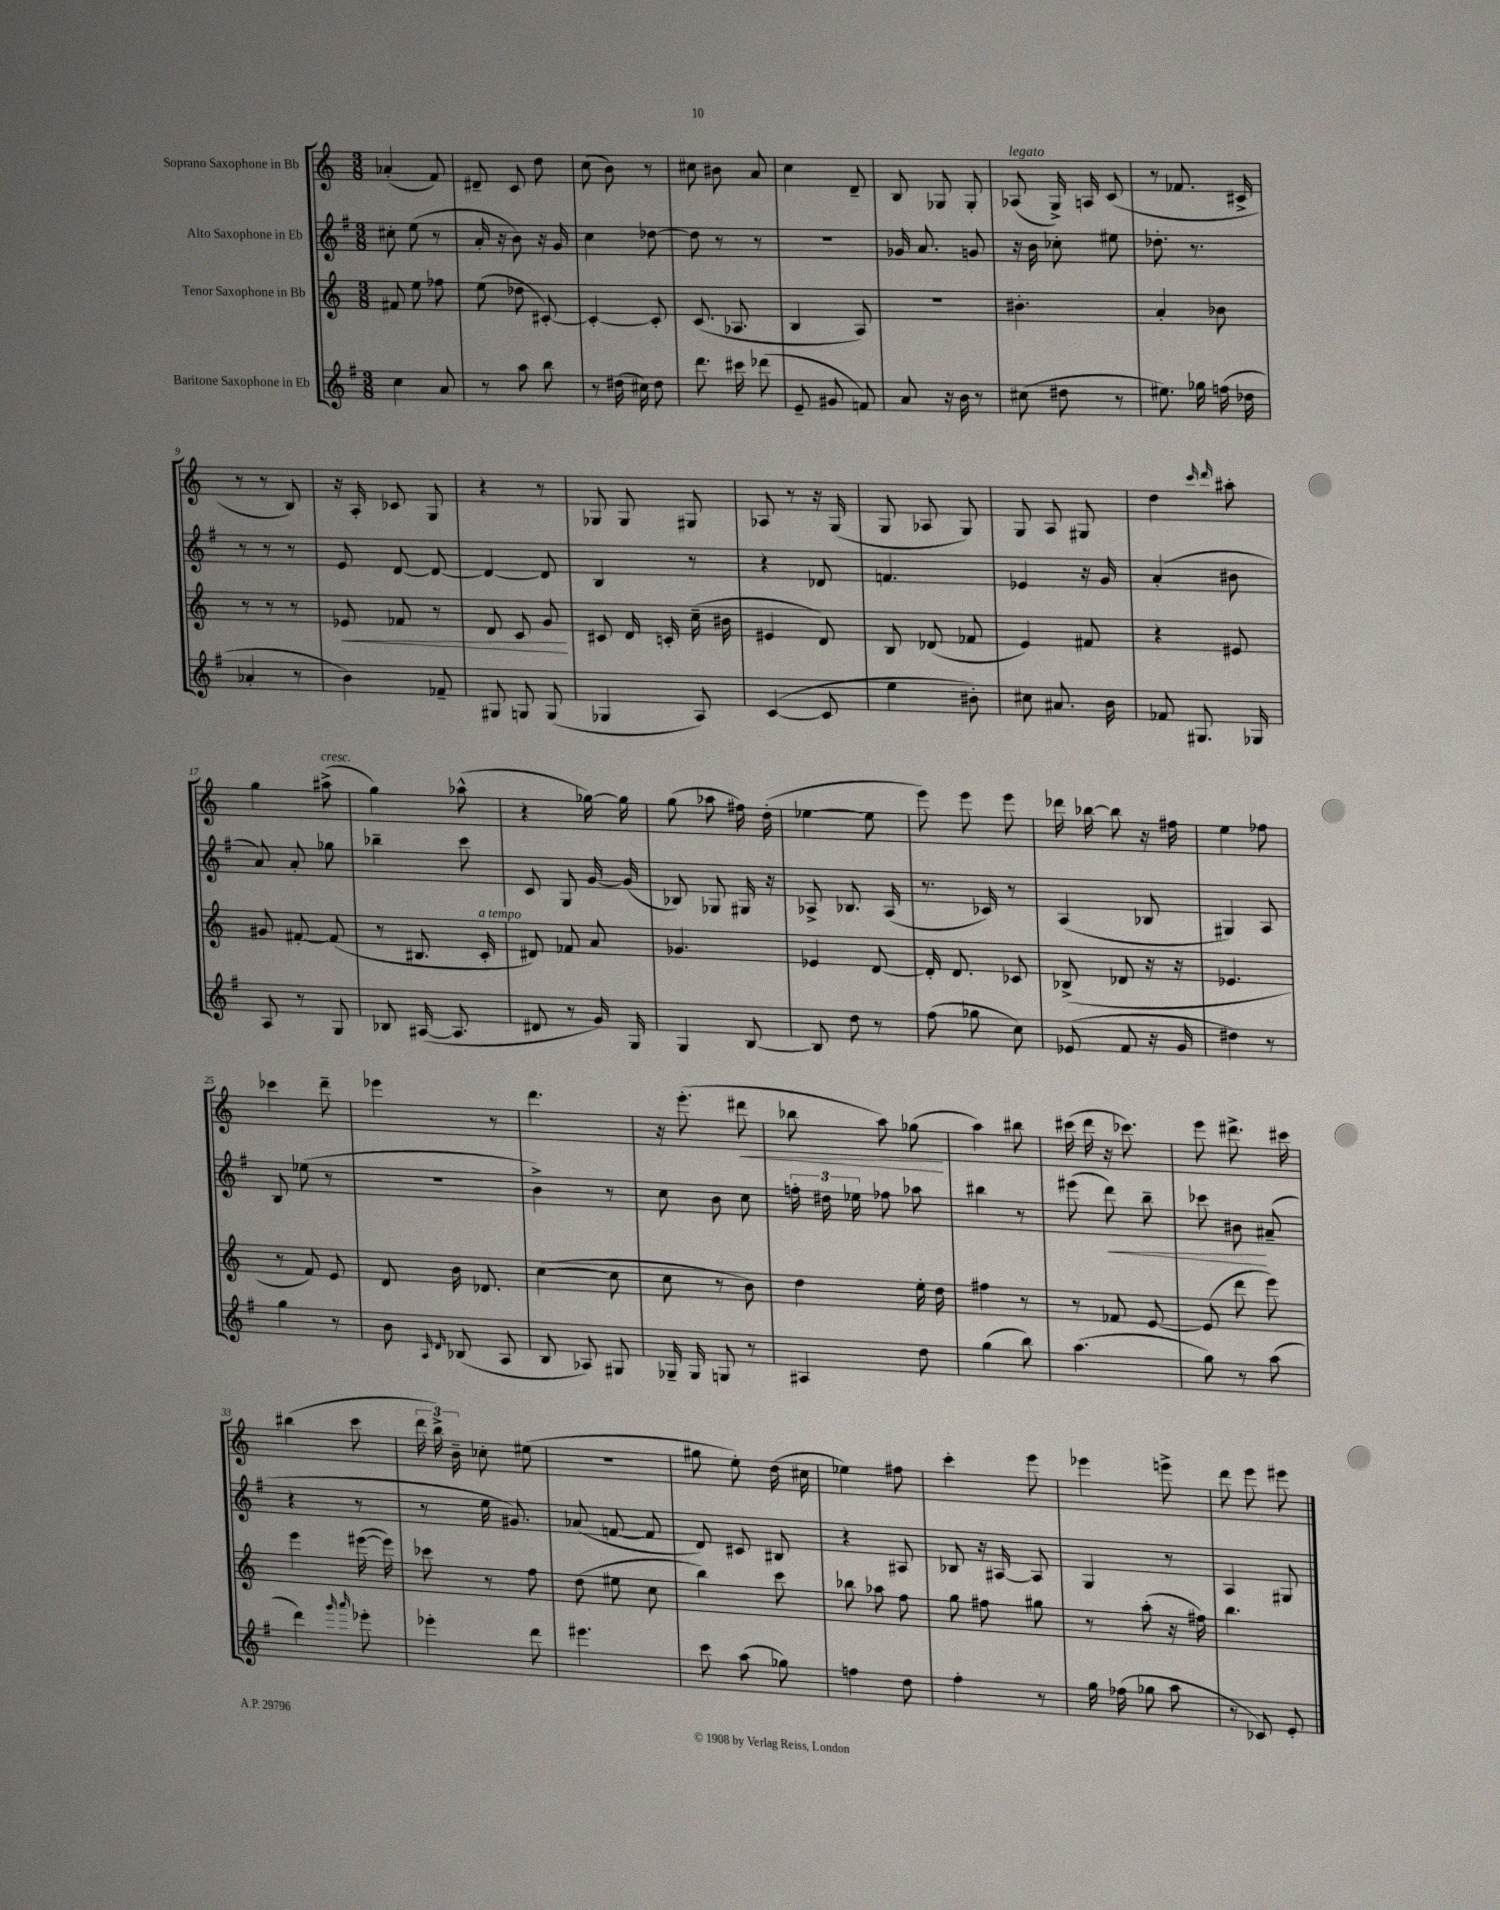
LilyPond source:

<<
\new StaffGroup <<
\new Staff = "s0" \with { instrumentName = "Soprano Saxophone in Bb" } {
    \clef treble \key c \major \numericTimeSignature \time 3/8
    \autoBeamOff aes'4-.( f'8) |
    dis'8-- c'8 d''8 |
    c''8( b'8) r8 |
    cis''8 bis'8 a'8 |
    c''4 d'8-- |
    b8 ges8 ges8-. |
    aes8^\markup { \italic "legato" }( g16->) a16 c'8( |
    r8 fes'8. cis'16-> |
    r8 r8 b8) |
    r16 a16-. ces'8 g8 |
    r4 r8 |
    ges8 ges8 gis8 |
    aes8 r8 r16 g16( |
    g8 aes8 g8) |
    g8 a8 gis8 |
    d''4 \grace { c'''16 d'''16 } ais''8-. |
    g''4 ais''8->^\markup { \italic "cresc." }( |
    g''4) aes''8-^( |
    r4 ges''16~) ges''16 |
    g''8( aes''8 fis''16) d''16-.( |
    ees''4~ ees''8 |
    e'''8) e'''8 e'''8 |
    des'''16 bes''16~ bes''8 r16 fis''16 |
    e''4 fes''8 |
    ces'''4 d'''8-- |
    ees'''4 r8 |
    d'''4. |
    r16 e'''8.-.( dis'''8\< |
    bes''8 a''8) ges''8\!( |
    a''4) bis''8 |
    cis'''16( d'''16 r16 ces'''8.) |
    e'''8 dis'''8.-> cis'''16 |
    bis''4( c'''8 |
    \tuplet 3/2 { d'''16 b''16->) b'16-- } ces''8-. eis''8( |
    R4. |
    gis''8 e''8-.) d''16( cis''16 |
    ees''4) fis''8 |
    c'''4-. e'''8 |
    ees'''4 e'''8-> |
    d'''8 e'''8 eis'''8 \bar "|." |
}
\new Staff = "s1" \with { instrumentName = "Alto Saxophone in Eb" } {
    \clef treble \key g \major \numericTimeSignature \time 3/8
    \autoBeamOff cis''8-. e''8( r8 |
    a'16-. r16 b'8) r16 g'16 |
    c''4 des''8~ |
    des''8 r8 r8 |
    r4. |
    ges'16 a'8. g'8 |
    r16 b'16 ces''8-. eis''8 |
    des''8.-. r8. |
    r8 r8 r8 |
    e'8 d'8~ d'8~ |
    d'4~ d'8 |
    b4 r8 |
    r4 des'8 |
    f'4. |
    ees'4 r16 g'16 |
    a'4-.( bis'8 |
    a'8) a'8-. ges''8 |
    bes''4-- c'''8 |
    c'8 g8 g'16~ g'16( |
    bes8) ges8 gis16 r16 |
    aes8-> bes8. aes16( |
    r8. ces'16) r8 |
    a4( bes8 |
    gis4) a8 |
    b8 ees''8( r8 |
    R4. |
    b'4->) r8 |
    c''8 b'8 c''8 |
    \tuplet 3/2 { f''16-. dis''16 ees''16 } fes''8 aes''8 |
    bis''4 r8 |
    eis'''8( d'''8\<) b''8-- |
    ces'''8 bis'8\! ais'8--( |
    r4 r8 |
    r8 e''16 gis'8.) |
    aes'8( f'8~ f'8 |
    d'8) cis'8 bis8 |
    r4 ais8 |
    bes8 r16 ais16~ ais8 |
    g4 r8 |
    a4 gis8 \bar "|." |
}
\new Staff = "s2" \with { instrumentName = "Tenor Saxophone in Bb" } {
    \clef treble \key c \major \numericTimeSignature \time 3/8
    \autoBeamOff fis'8 e''8 fes''8 |
    e''8( des''8 cis'8~-.) |
    cis'4~-. cis'8-. |
    c'8.( aes8. |
    b4 a8) |
    R4. |
    bis'4.-. |
    a'4-. bes'8 |
    r8 r8 r8 |
    ees'8\< fes'8 r8 |
    d'8 c'8 g'8\! |
    cis'8 d'16 c'16-. c''16--( bis'16 |
    eis'4 d'8) |
    b8 des'8( fes'8 |
    e'4) fis'8 |
    r4 eis'8 |
    gis'8 fis'8~-. fis'8( |
    r8 bis8. c'16-.^\markup { \italic "a tempo" } |
    dis'8) fes'8 a'8 |
    ges'4. |
    ees'4 d'8~ |
    d'16-. d'8. ces'8 |
    bes8->( des'8 r16 r16 |
    ees'4. |
    r8 f'8) e'8 |
    d'8 b'16 des'8. |
    c''4~( c''8 |
    c''8 r8 b'8) |
    d''4 e''16-. d''16 |
    fis''4 r8 |
    r8 fes'8 e'8~ |
    e'8( d'''8 e'''8) |
    e'''4 eis'''16~( eis'''16) |
    ces'''8 r8 f''8 |
    d''8( eis''8 c''8 |
    b''4) c'''8 |
    bes''8 aes''8 f''8 |
    g''8 fis''8 gis''8 |
    r8 a''8-.( r16 fis''16) |
    b''4. \bar "|." |
}
\new Staff = "s3" \with { instrumentName = "Baritone Saxophone in Eb" } {
    \clef treble \key g \major \numericTimeSignature \time 3/8
    \autoBeamOff c''4 a'8 |
    r8 a''8 b''8 |
    r8 dis''16( cis''16) dis''8 |
    d'''8. cis'''16 des'''8( |
    e'8-- gis'8 f'8) |
    a'8 r16 b'16 r8 |
    cis''8( dis''8 r8 |
    eis''8.) ges''16 f''16( des''16 |
    aes'4-. r8 |
    b'4) fes'8-- |
    gis8 g8 g8( |
    ges4 a8) |
    c'4~( c'8 |
    e''4 bis'8-.) |
    cis''8 ais'8. b'16 |
    fes'8 gis8. ges16 |
    a8 r8 g8 |
    bes8 ais16~( ais8. |
    dis'8 r8 g'16) g16 |
    g4 b8~ |
    b8 d''8 r8 |
    fis''8( ges''8 c''8) |
    ees'8( fis'8 r16 g'16 |
    dis''4) r8 |
    g''4 r8 |
    b'8 \grace { a16 d'16 } bes8( a8 |
    b8 aes8) gis8 |
    ges16-- ges16 g8 r8 |
    ais4 d''8 |
    g''4( b''8) |
    a''4.( |
    g''8) r8 a''8( |
    d'''4) \grace { g'''16 a'''16 } ees'''8-. |
    ees'''4-. d'''8 |
    eis'''4. |
    c'''8 a''8( ges''8) |
    f''4 d''8 |
    fis''4-. r8 |
    g''16 fes''16( ges''8 a''8 |
    r8 ces'8) e'8-. \bar "|." |
}
>>
>>
